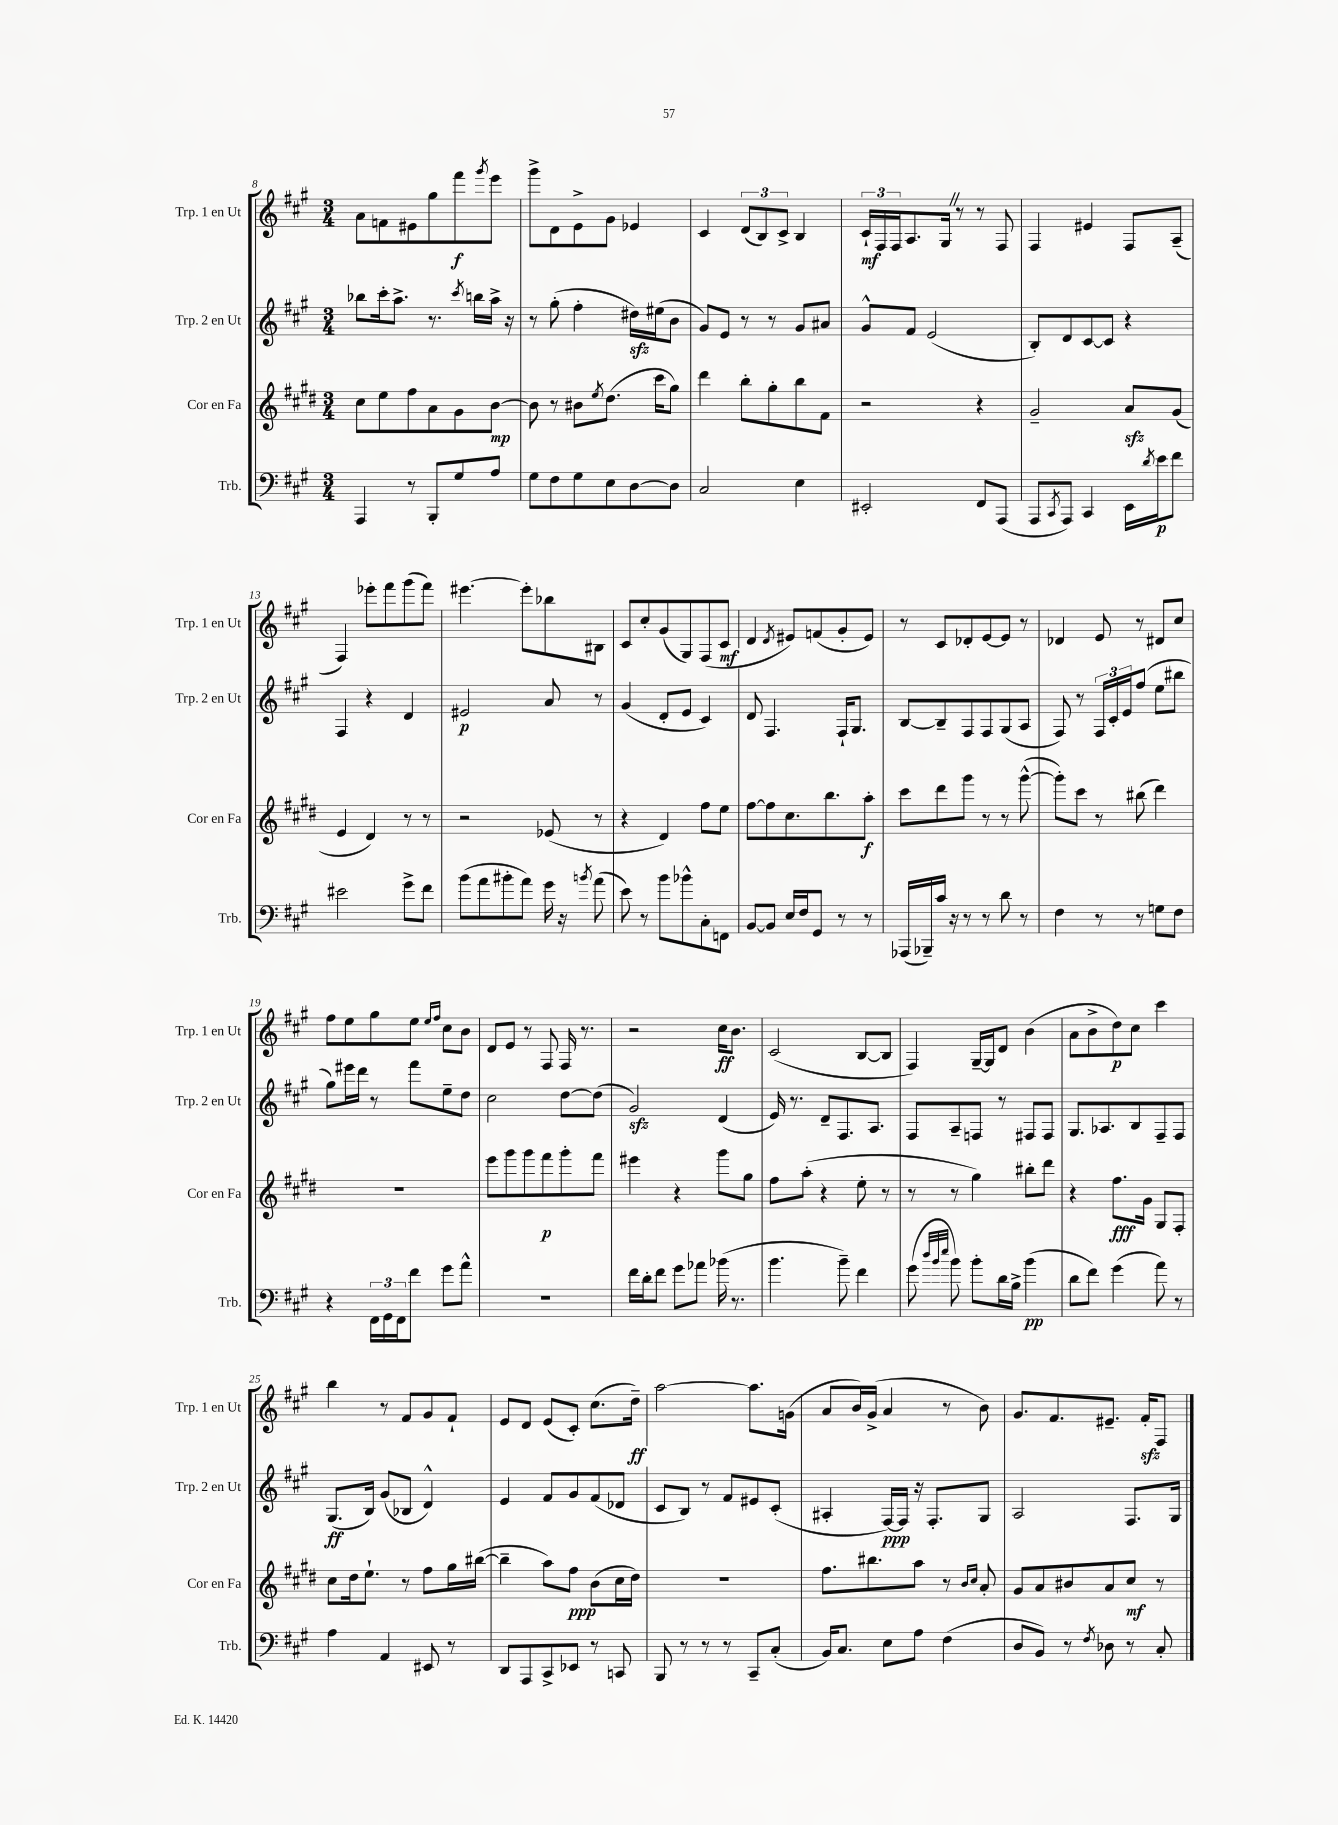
<<
\new StaffGroup <<
\new Staff = "s0" \with { instrumentName = "Trp. 1 en Ut" shortInstrumentName = "Trp. 1 en Ut" } {
    \clef treble \key a \major \numericTimeSignature \time 3/4
    a'8 f'8 eis'8 gis''8 fis'''8\f \acciaccatura { gis'''8 } e'''8 |
    gis'''8-> d'8 e'8-> gis'8 ees'4 |
    cis'4 \tuplet 3/2 { d'8( b8) cis'8-> } b4 |
    \tuplet 3/2 { cis'16-!\mf fis16 fis16 } a8. gis16 \once \override BreathingSign.text = \markup { \musicglyph "scripts.caesura.straight" } \breathe r8 r8 fis8 |
    fis4 eis'4 fis8 a8--( |
    fis4) ees'''8-. fis'''8 gis'''8( fis'''8) |
    eis'''4.~ eis'''8-. bes''8 bis8 |
    cis'8 cis''8-. gis'8( gis8) fis8( cis'8\mf |
    d'4 \acciaccatura { d'8 } eis'8) f'8( gis'8-. eis'8) |
    r8 cis'8 des'8-. e'8~ e'8 r8 |
    des'4 e'8 r8 dis'8 cis''8 |
    fis''8 e''8 gis''8 e''8 \grace { e''16 fis''16 } cis''8 b'8 |
    d'8 e'8 r8 fis8 fis16 r8. |
    r2 cis''16\ff b'8. |
    cis'2( b8~ b8 |
    fis4) gis16~-- gis16 d'8 b'4( |
    a'8 b'8-> d''8\p) cis''8 cis'''4 |
    b''4 r8 fis'8 gis'8 fis'8-! |
    e'8 d'8 e'8( cis'8-.) cis''8.( d''16--\ff) |
    a''2~ a''8. g'16( |
    a'8 b'16) gis'16->( a'4 r8 b'8) |
    gis'8. fis'8. eis'8.-- fis'16-.\sfz fis8 \bar "|." |
}
\new Staff = "s1" \with { instrumentName = "Trp. 2 en Ut" shortInstrumentName = "Trp. 2 en Ut" } {
    \clef treble \key a \major \numericTimeSignature \time 3/4
    bes''8 cis'''16-. a''8.-> r8. \acciaccatura { cis'''8 } b''16 a''16-> r16 |
    r8 gis''8-.( fis''4-. dis''16\sfz) eis''16( b'8 |
    gis'8) e'8 r8 r8 gis'8 ais'8 |
    gis'8-^ fis'8 e'2( |
    b8-.) d'8 cis'8~ cis'8 r4 |
    fis4 r4 d'4 |
    eis'2\p a'8 r8 |
    gis'4( d'8-. e'8 cis'4) |
    d'8 fis4. fis16-! gis8. |
    b8~ b8-- fis8 fis8 gis8( a8 |
    fis8) r8 \tuplet 3/2 { fis16 cis'16-. e'16 } fis''8( e''8 bis''8 |
    gis''8) eis'''16 d'''16 r8 fis'''8 e''8-- d''8 |
    cis''2 d''8~ d''8( |
    gis'2\sfz) d'4( |
    e'16) r8. d'8-- fis8. a8. |
    fis8 a8-- f8 r8 fis8 fis8 |
    gis8. aes8. b8 fis8-- fis8 |
    gis8.\ff( b16) gis'8( bes8 d'4-^) |
    e'4 fis'8 gis'8 fis'8( des'8 |
    cis'8 b8) r8 fis'8 eis'8 cis'8-.( |
    ais4-. fis16~\ppp) fis16 r16 fis8.-. gis8 |
    a2 fis8. gis16 \bar "|." |
}
\new Staff = "s2" \with { instrumentName = "Cor en Fa" shortInstrumentName = "Cor en Fa" } {
    \clef treble \key e \major \numericTimeSignature \time 3/4
    cis''8 e''8 fis''8 a'8 gis'8 b'8~\mp |
    b'8 r8 bis'8 \acciaccatura { e''8 } dis''8.( cis'''16 gis''8) |
    dis'''4 b''8-. gis''8-. b''8 fis'8 |
    r2 r4 |
    gis'2-- a'8\sfz gis'8( |
    e'4 dis'4) r8 r8 |
    r2 ees'8( r8 |
    r4 dis'4) fis''8 e''8 |
    fis''8~ fis''8 cis''8. b''8. a''8-.\f |
    cis'''8 dis'''8 gis'''8 r8 r8 gis'''8~-^( |
    gis'''8-.) cis'''8 r8 bis''8( dis'''4) |
    R2. |
    e'''8 gis'''8 gis'''8 fis'''8\p gis'''8-. fis'''8 |
    eis'''4 r4 gis'''8 gis''8 |
    fis''8 a''8-.( r4 e''8-. r8 |
    r8 r8 gis''4) bis''8-. dis'''8 |
    r4 fis''8.\fff gis'16 gis8 fis8-. |
    cis''8 dis''16 e''8.-! r8 fis''8 gis''16 bis''16~( |
    bis''4-- a''8) fis''8\ppp b'8( cis''16 dis''16) |
    R2. |
    fis''8. bis''8. a''8 r8 \grace { b'16 cis''16 } a'8-. |
    gis'8 a'8 bis'8 a'8 cis''8\mf r8 \bar "|." |
}
\new Staff = "s3" \with { instrumentName = "Trb." shortInstrumentName = "Trb." } {
    \clef bass \key a \major \numericTimeSignature \time 3/4
    a,,4 r8 b,,8-. gis8 a8 |
    gis8 fis8 gis8 e8 d8~ d8 |
    cis2 e4 |
    eis,2-. fis,8 a,,8( |
    a,,8 \acciaccatura { cis,8 } a,,8) cis,4 e,16 \acciaccatura { d'8 } e'16\p fis'8 |
    eis'2 gis'8-> fis'8 |
    b'8( a'8 bis'8-. a'8) gis'16 r16 \acciaccatura { b'8 } a'8( |
    e'8) r8 b'8 bes'8-^ cis8-. f,8 |
    b,8~ b,8 e16 fis16 gis,8 r8 r8 |
    aes,,16( bes,,16--) cis'16 r16 r8 r8 d'8 r8 |
    fis4 r8 r8 g8 fis8 |
    r4 \tuplet 3/2 { fis,16 gis,16 fis,16 } fis'8 gis'8 a'8-^ |
    R2. |
    fis'16 d'16-. fis'8 gis'8 aes'8 bes'16( r8. |
    b'4. b'8--) fis'4 |
    gis'8( \grace { d''32 b'32 e''32 } b'8) b'8-. d'16 b16-> b'4\pp( |
    d'8 fis'8) gis'4( a'8) r8 |
    a4 a,4 eis,8 r8 |
    d,8 a,,8 cis,8-> ees,8 r8 c,8 |
    b,,8 r8 r8 r8 cis,8-- cis8-.( |
    b,16) cis8. e8 a8 fis4( |
    d8 b,8) r8 \acciaccatura { fis8 } des8 r8 cis8-. \bar "|." |
}
>>
>>
\layout { \context { \Score currentBarNumber = #8 } }
